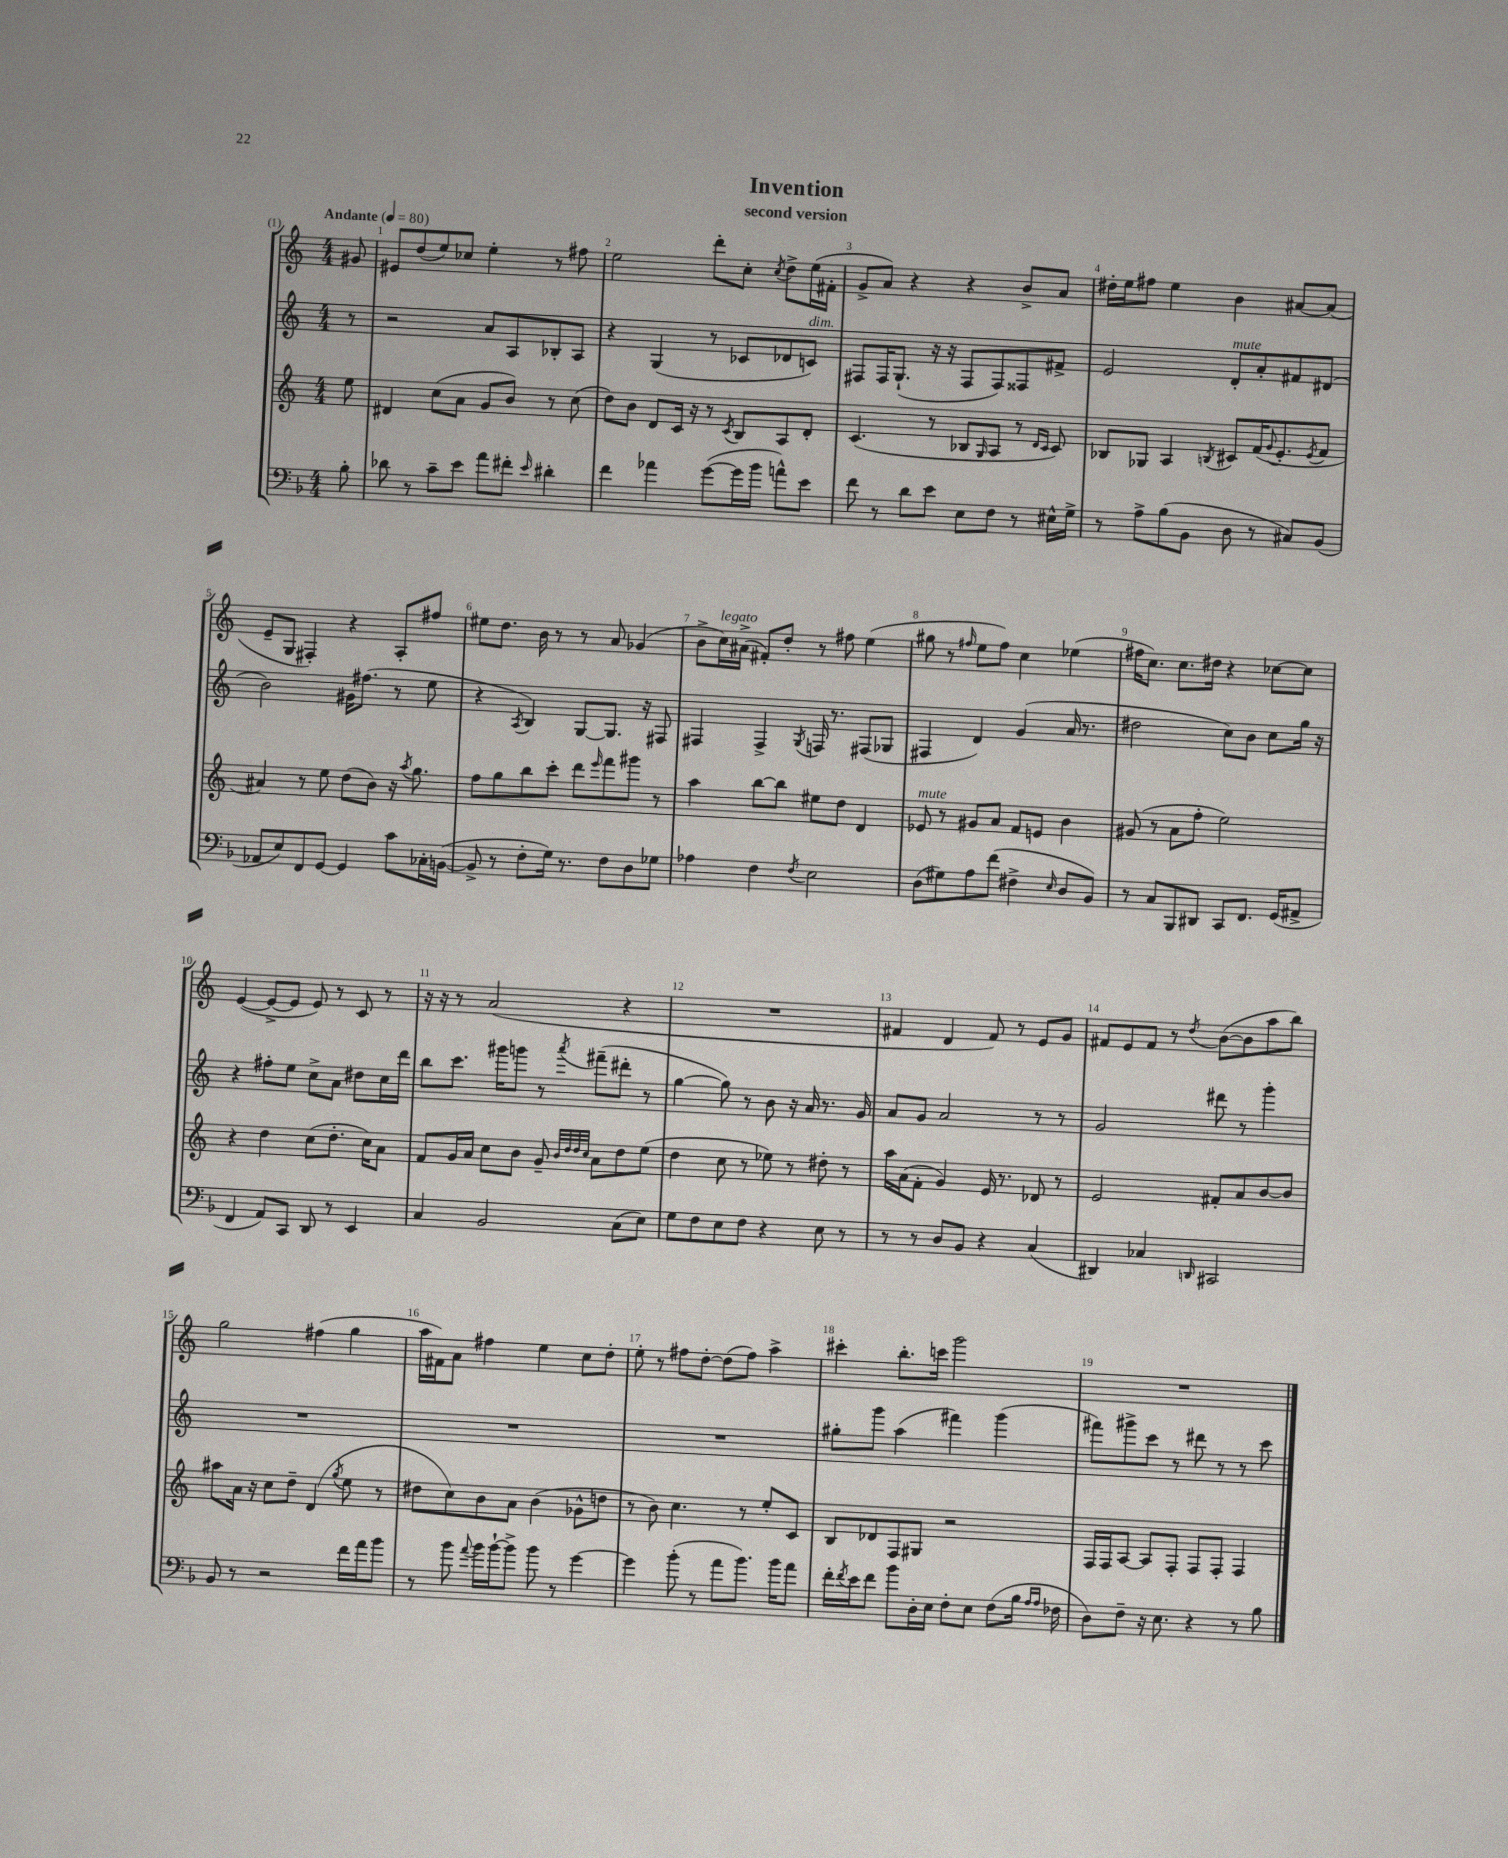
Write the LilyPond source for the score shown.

\header { title = "Invention" subtitle = "second version" }
<<
\new StaffGroup <<
\new Staff = "s0" {
    \clef treble \key c \major \numericTimeSignature \time 4/4 \partial 8 \tempo "Andante" 4 = 80
    gis'8 |
    eis'8 d''8( e''8) ces''8 e''4-. r8 fis''8 |
    e''2 d'''8-. c''8-. \acciaccatura { c''8 } d''8-> e''16( fis'16-. |
    g'8-> a'8) r4 r4 b'8-> a'8 |
    dis''16-. e''16 fis''8 e''4 b'4 ais'8~ ais'8( |
    e'8-- g8 fis4-.) r4 a8-. fis''8 |
    eis''8 d''8. b'16 r8 r8 a'8 ges'4( |
    b'8-> c''16^\markup { \italic "legato" }) ais'16->( fis'8-.) d''8-. r8 fis''8 e''4( |
    gis''8 r8 \grace { fis''16 } e''8 fis''8) c''4 ees''4( |
    fis''16 c''8.) c''8. dis''16 r4 ces''8~ ces''8 |
    e'4~( e'8~-> e'8 e'8) r8 c'8 r8 |
    r16 r16 r8 a'2( r4 |
    R1 |
    fis'4 d'4 fis'8) r8 e'8 g'8 |
    fis'8 e'8 fis'8 r8 \acciaccatura { d''8 } b'8~( b'8 a''8 b''8) |
    g''2 fis''4( g''4 |
    a''16 fis'16) a'8 fis''4 e''4 c''8 d''8-. |
    e''8-. r8 fis''8 d''8~-. d''8( fis''8) a''4-> |
    cis'''4-. b''8.-. c'''16 g'''2 |
    R1 \bar "|." |
}
\new Staff = "s1" {
    \clef treble \key c \major \numericTimeSignature \time 4/4 \partial 8
    r8 |
    r2 a'8 a8 bes8-. a8 |
    r4 g4( r8 ces'8 des'8 c'8^\markup { \italic "dim." }) |
    fis8 fis16 g8.-!( r16 r16 fis8 fis8) fisis8 fis'8-> |
    e'2 d'8-.^\markup { \italic "mute" } a'8-. fis'8 dis'8( |
    b'2) gis'16 fis''8.( r8 e''8 |
    r4 \acciaccatura { a8 } b4) g8~ g8. r16 fis8 |
    fis4 fis4-> \acciaccatura { g8 } f16 r8. fis8( ges8 |
    fis4 d'4) g'4( a'16 r8. |
    dis''2 c''8) b'8 c''8 g''16 r16 |
    r4 fis''8-. e''8 c''8-> a'8 dis''8 c''16 d'''16 |
    b''8 c'''8. gis'''16 g'''8 r8 \acciaccatura { a'''8 } fis'''8--( dis'''8-. r8 |
    g''4~ g''8) r8 b'8 r16 a'16 r8. g'16 |
    a'8 g'8 a'2 r8 r8 |
    g'2 dis'''8 r8 g'''4-. |
    R1 |
    R1 |
    R1 |
    gis''8-. g'''8 a''4( fis'''4) g'''4( |
    fis'''8) gis'''8-> c'''8 r8 dis'''8 r8 r8 c'''8 \bar "|." |
}
\new Staff = "s2" {
    \clef treble \key c \major \numericTimeSignature \time 4/4 \partial 8
    e''8 |
    dis'4 c''8( a'8 g'8 b'8) r8 c''8( |
    d''8) b'8 d'8 c'16 r16 r8 \acciaccatura { c'8 } b8 a8 d'8-. |
    c'4.( r8 bes8 \grace { g16 } a8 r8 \grace { d'16 c'16 } c'8) |
    bes8 ges8 a4 \acciaccatura { b8 } cis'8 f'16( \appoggiatura { g'8 } e'8.-. \acciaccatura { e'8 } f'8 |
    ais'4) r8 e''8 d''8( b'8) r16 \acciaccatura { a''8 } g''8. |
    f''8 g''8 b''8 c'''8-. d'''8 \grace { e'''16 } f'''8 gis'''8 r8 |
    a''4 b''8~ b''8 eis''8 d''8 d'4 |
    ees'8^\markup { \italic "mute" } r8 gis'8 a'8 f'8 e'8 b'4 |
    gis'8( r8 a'8 f''8-. e''2) |
    r4 d''4 c''8( d''8.-. c''16) a'8 |
    f'8 g'16 a'16 c''8 b'8 g'8-- \grace { b'32 d''32 d''32 c''32 } a'8 d''8 e''8( |
    d''4 c''8 r8 ees''8) r8 dis''8-. r8 |
    a''16 a'16( f'8-. g'4) e'16 r8. des'8 r8 |
    e'2 fis'8-. a'8 b'8~ b'8 |
    ais''8 a'16 r16 c''8 d''8-- d'4( \acciaccatura { g''8 } e''8 r8 |
    dis''8 c''8) b'8 a'8 b'4( ges'8-^ d''8 |
    r8 b'8) c''4. r8 e''8-. c'8 |
    b8 des'8 f8 gis8 r2 |
    f16 f16 a8~ a8 f8-. f8 f8-. f4 \bar "|." |
}
\new Staff = "s3" {
    \clef bass \key f \major \numericTimeSignature \time 4/4 \partial 8
    bes8-. |
    des'8 r8 c'8-- e'8 a'8 fis'8-. \grace { e'16 } dis'4-. |
    f'4 aes'4 g'8~( g'16 bes'16 a'8-^) e'8 |
    f'8 r8 d'8 e'8 e8 f8 r8 eis16-^ g16-> |
    r8 a8-> bes8( bes,8 d8 r8 cis8) bes,8( |
    aes,8 e8) f,8 g,8~ g,4 c'8 ces16-. b,16~( |
    b,8-> r8 f8-. g16) r8. f8 d8 ges8 |
    aes4 f4 \acciaccatura { f8 } e2 |
    d8( gis8) a8 f'8( fis4-> \grace { e16 } d8 bes,8) |
    r8 c8 bes,,8 dis,8 c,8 f,8. g,16( ais,8-> |
    f,4 a,8) c,8 d,8 r8 e,4 |
    c4 bes,2 c8( e8) |
    g8 f8 e8 f8 r4 e8 r8 |
    r8 r8 d8 bes,8 r4 c4( |
    dis,4) ces4 \grace { d,16 } cis,2 |
    bes,8 r8 r2 f'16 a'16 bes'8 |
    r8 bes'8 \appoggiatura { a'8 } bes'16 bes'16~-! bes'8-> bes'8 r8 g'4~ |
    g'4 bes'8-.( r8 a'8 bes'8.) bes'16 a'8 |
    f'16-. \acciaccatura { f'8 } e'16 f'8 bes'8 d16-. e16 f8-. e8 f8( bes16 \grace { a16 a16 } fes16 |
    d8) f8-- r16 e8. r4 r8 bes8 \bar "|." |
}
>>
>>
\layout { \context { \Score \override BarNumber.break-visibility = ##(#f #t #t) barNumberVisibility = #all-bar-numbers-visible } }
